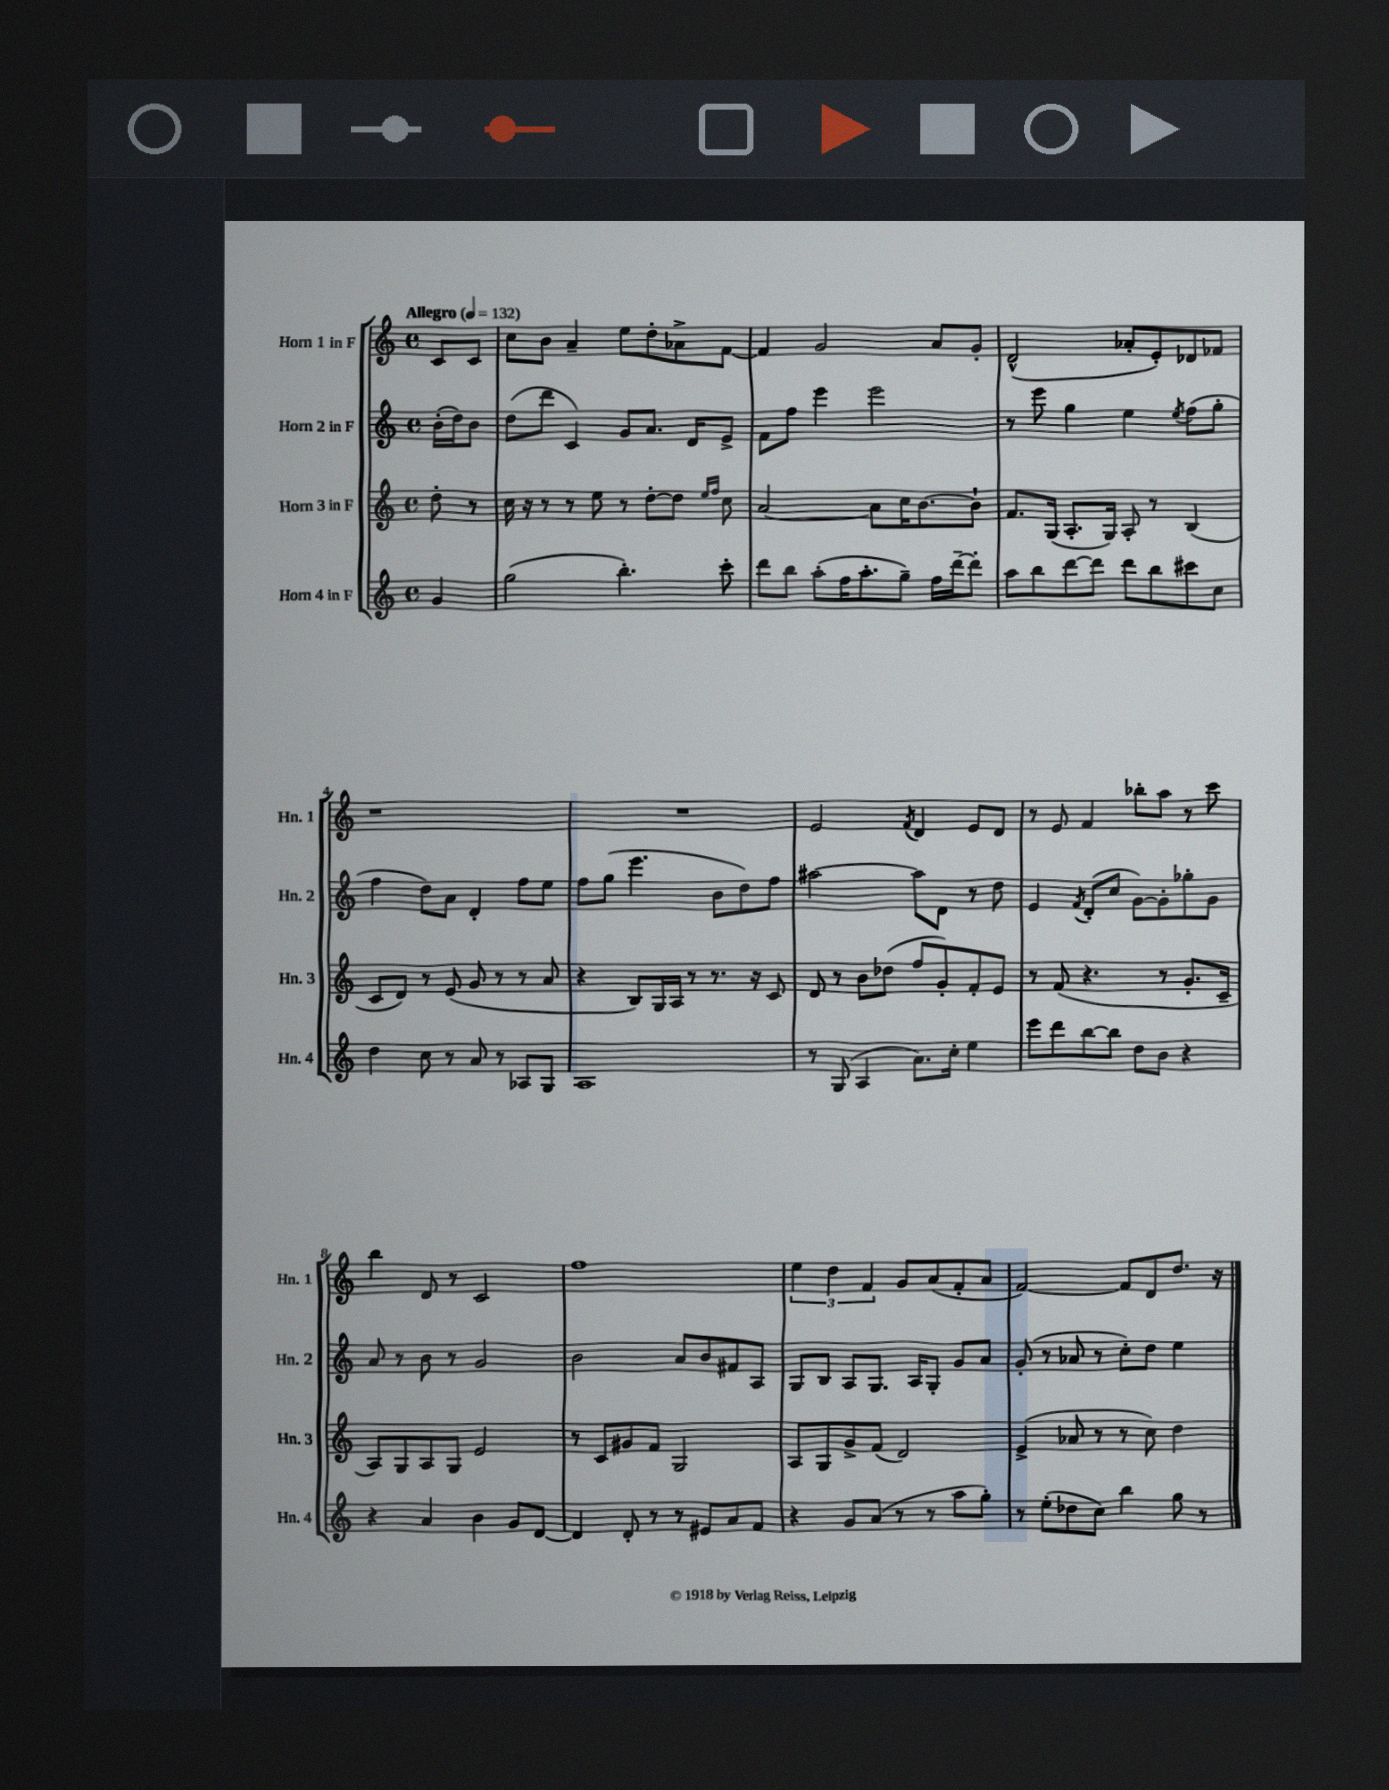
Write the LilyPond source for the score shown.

<<
\new StaffGroup <<
\new Staff = "s0" \with { instrumentName = "Horn 1 in F" shortInstrumentName = "Hn. 1" } {
    \clef treble \key c \major \defaultTimeSignature \time 4/4 \partial 4 \tempo "Allegro" 4 = 132
    c'8 c'8 |
    c''8 b'8 a'4-- e''8 d''8-. aes'8-> f'8~ |
    f'4 g'2 a'8 g'8-. |
    d'2-^( aes'8-. e'8-.) des'8 fes'8 |
    r1 |
    R1 |
    e'2 \acciaccatura { f'8 } d'4 e'8 d'8 |
    r8 e'8 f'4 bes''8-. a''8 r8 c'''8 |
    b''4 d'8 r8 c'2 |
    f''1 |
    \tuplet 3/2 { e''4 d''4 f'4 } g'8 a'8( f'8-. a'8 |
    f'2~) f'8 d'8 d''8. r16 \bar "|." |
}
\new Staff = "s1" \with { instrumentName = "Horn 2 in F" shortInstrumentName = "Hn. 2" } {
    \clef treble \key c \major \defaultTimeSignature \time 4/4 \partial 4
    b'16-.( d''16) b'8 |
    d''8( d'''8 c'4) g'8 a'8. d'16 e'8-> |
    f'8 f''8 e'''4 e'''2 |
    r8 e'''8 g''4 e''4 \acciaccatura { e''8 } f''8( g''8-. |
    f''4 d''8) a'8 d'4-. f''8 e''8 |
    f''8 g''8( e'''4. b'8 d''8) f''8 |
    ais''2~ ais''8 d'8 r8 d''8 |
    e'4 \acciaccatura { f'8 } d'8-.( c''8 g'8~) g'8-. ges''8-. g'8 |
    a'8 r8 b'8 r8 g'2 |
    b'2 a'8 b'8 fis'8 a8 |
    g8 b8 a8 g8. a16 g8-. g'8 a'8 |
    g'8-.( r8 aes'8 r8 c''8-.) d''8 e''4 \bar "|." |
}
\new Staff = "s2" \with { instrumentName = "Horn 3 in F" shortInstrumentName = "Hn. 3" } {
    \clef treble \key c \major \defaultTimeSignature \time 4/4 \partial 4
    d''8-. r8 |
    c''16 r16 r8 r8 e''8 r8 d''8~-. d''8 \grace { e''16 f''16 } c''8 |
    a'2~ a'8 c''16 b'8.~ b'8-! |
    f'8. g16( a8.-. g16) a8-. r8 b4( |
    c'8 d'8) r8 e'8( g'8 r8 r8 a'8 |
    r4 b8) g16 a16 r8 r8. r16 c'8 |
    d'8 r8 b'8 des''8( f''8 g'8-.) f'8-. e'8 |
    r8 f'8( r4. r8 g'8.-. c'16-- |
    a8) g8 a8 g8 e'2 |
    r8 c'8 gis'8 f'8 g2 |
    a8 g8 g'8-> f'8( d'2) |
    e'4->( aes'8 r8 r8 c''8) d''4 \bar "|." |
}
\new Staff = "s3" \with { instrumentName = "Horn 4 in F" shortInstrumentName = "Hn. 4" } {
    \clef treble \key c \major \defaultTimeSignature \time 4/4 \partial 4
    g'4 |
    g''2( b''4.-.) c'''8-. |
    d'''8 b''8 a''8-.( f''16 a''8.-. g''8--) f''16 d'''16~-- d'''8-. |
    a''8 b''8 d'''8~ d'''8 d'''8 b''8 cis'''8 c''8 |
    d''4 c''8 r8 a'8 r8 aes8 g8 |
    a1 |
    r8 g8( a4 a'8.) c''16-. e''4 |
    e'''8 d'''8 b''8~ b''8 d''8 b'8 r4 |
    r4 a'4 b'4 g'8 d'8~ |
    d'4 d'8-. r8 r8 eis'8 a'8 f'8 |
    r4 g'8 a'8( r8 r8 a''8 g''8-.) |
    r8 e''8-.( des''8 c''8) b''4 g''8 r8 \bar "|." |
}
>>
>>
